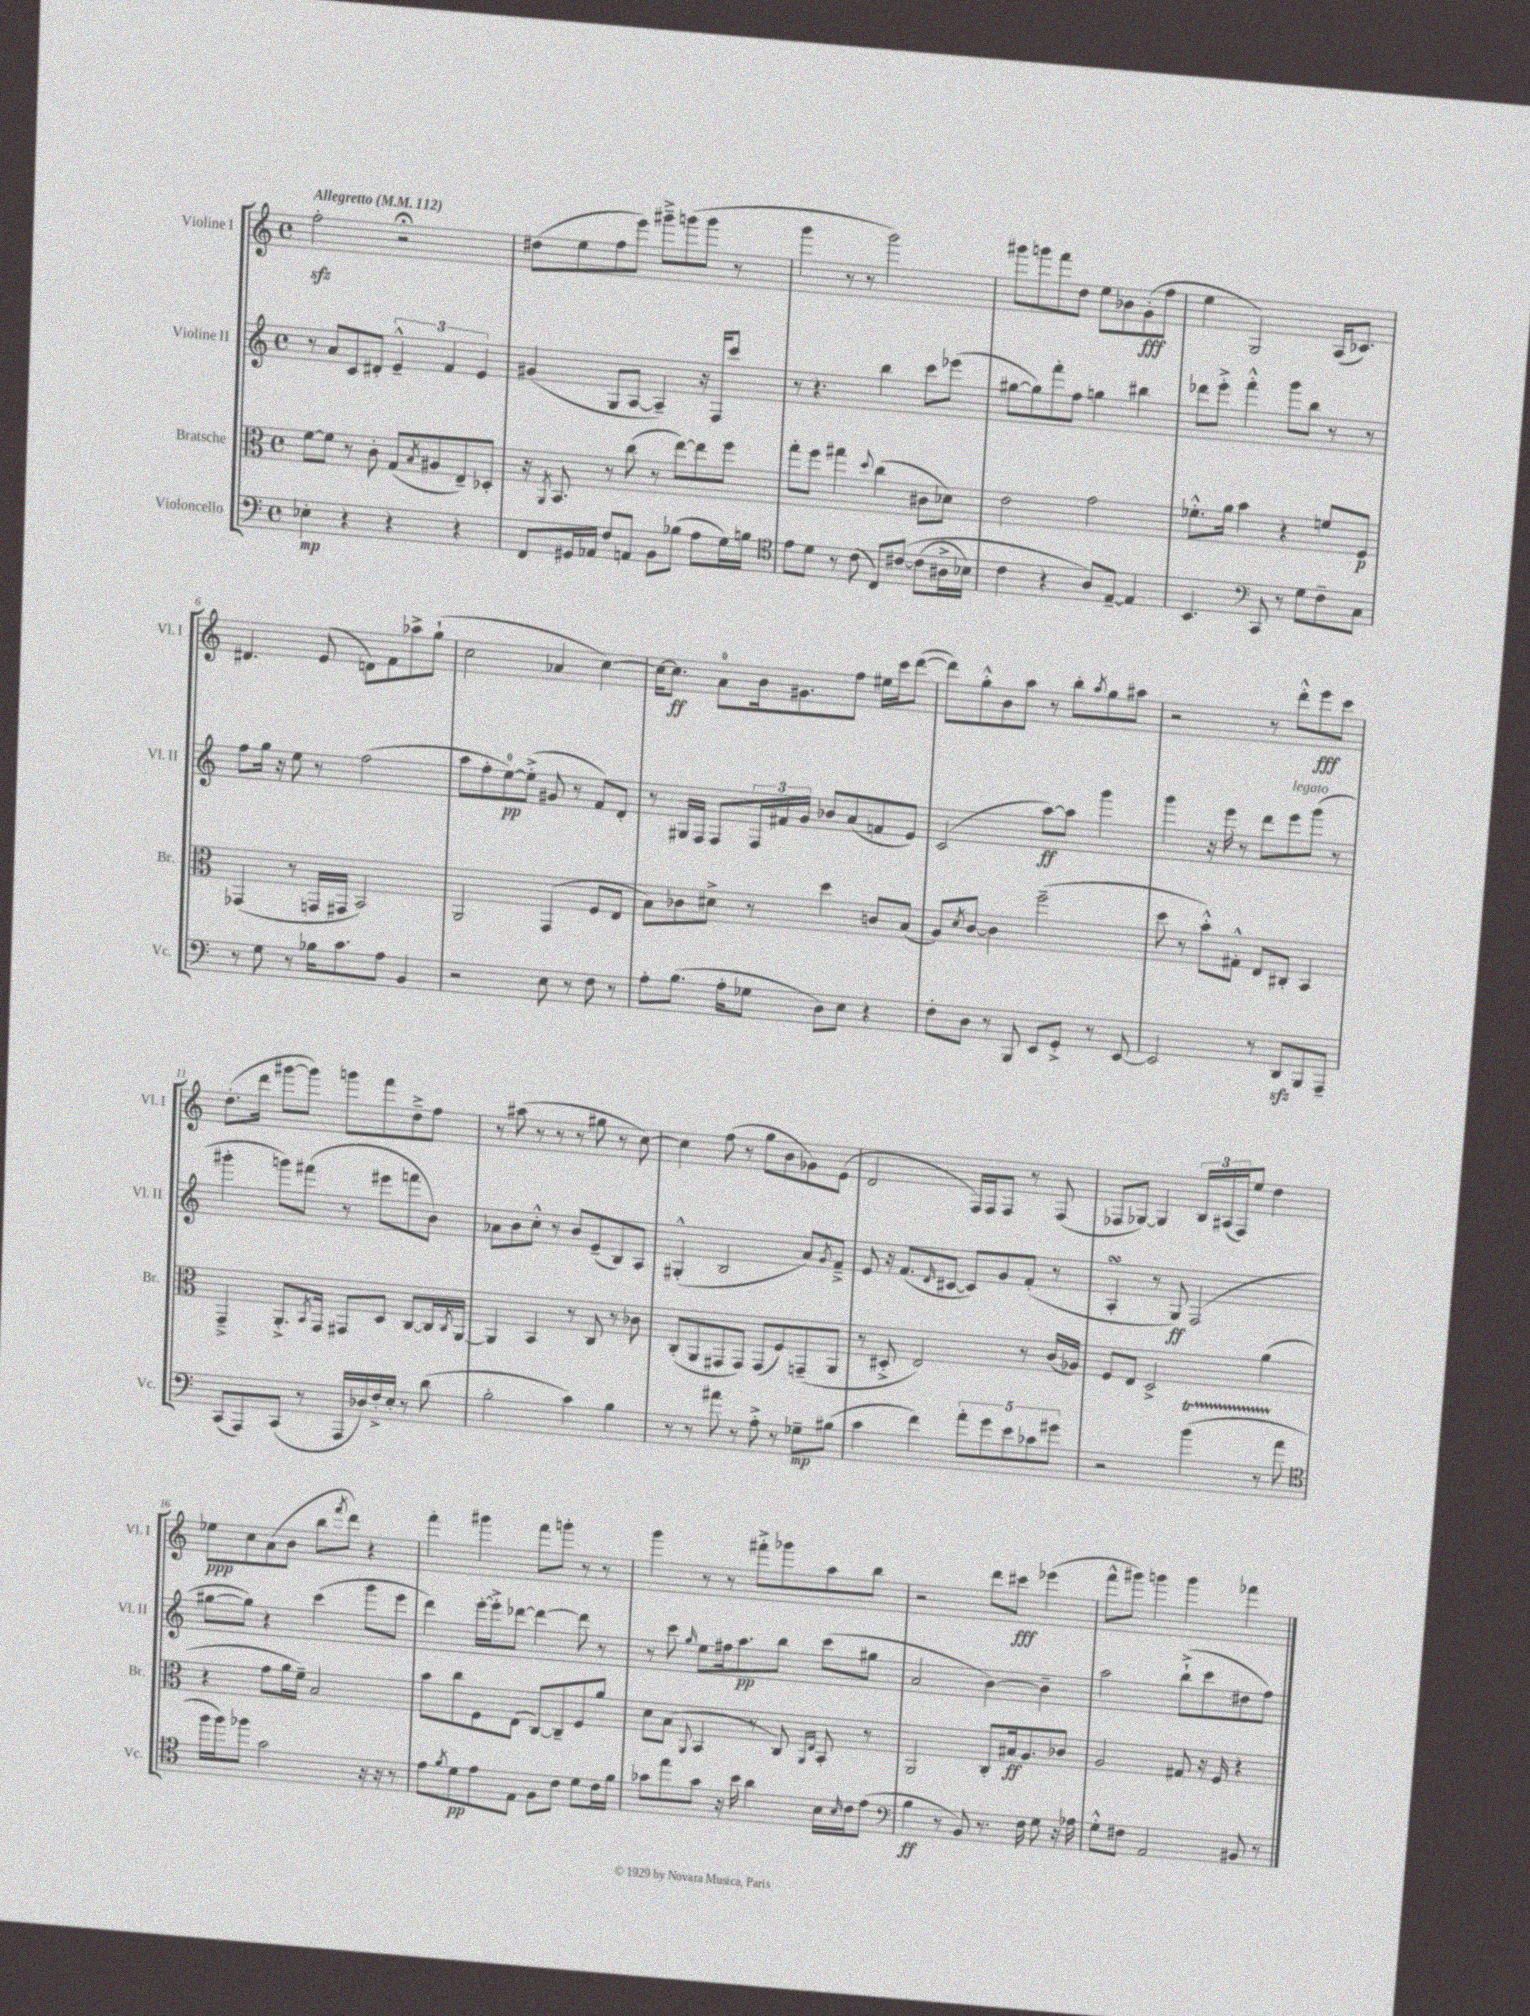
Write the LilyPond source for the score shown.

<<
\new StaffGroup <<
\new Staff = "s0" \with { instrumentName = "Violine I" shortInstrumentName = "Vl. I" } {
    \clef treble \key c \major \defaultTimeSignature \time 4/4 \tempo "Allegretto" 4 = 112
    f''2-.\sfz r2\fermata |
    dis''8( e''8 f''8 e'''8) gis'''8---> g'''8( g'''8 r8 |
    g'''4 r8 r8 g'''2) |
    gis'''8 g'''8 f'''8 d''8 e''8 bes'8 g'8-.\fff( f''8 |
    e''4 g2) a16( ces'8.) |
    dis'4. e'8( d'8) f'8 aes''8-> g''8-!( |
    c''2 aes'4 c''4~) |
    c''16~ c''8.\ff a'8-0 b'16 gis'8. f''8 eis''16 c'''16 d'''8~( |
    d'''8) g''8-.-^ b'8 a''8 r8 b''8-. \acciaccatura { a''8 } g''8 ais''8 |
    r2 r8 d'''8-.-^ e'''8\fff c'''8 |
    d''8.-.( d'''16 gis'''8~ gis'''8) g'''8 f'''8 d''8---> f''8 |
    r8 ais''8( r8 r8 r8 gis''8 r8 c''8~) |
    c''4 f''8( r8 g''8 b'8 ges'8) e'8( |
    d'2 f16) f16 f8 r8 f8( |
    fes8 ges8~) ges4 \tuplet 3/2 { b16 ais16( fes16) } e''8 d''4 |
    ees''8\ppp c''8 a'8( b'8 b''8 \acciaccatura { f'''8 } d'''8) r4 |
    f'''4-. gis'''4 f'''8 g'''8-. r8 r8 |
    g'''4 r8 r8 fis'''8-.-> ges'''8 a''8 b''8 |
    r2 d'''8 cis'''8\fff ees'''4( |
    f'''8-^ gis'''8) g'''4 g'''4 fes'''4 \bar "|." |
}
\new Staff = "s1" \with { instrumentName = "Violine II" shortInstrumentName = "Vl. II" } {
    \clef treble \key c \major \defaultTimeSignature \time 4/4
    r8 a'8 c'8 dis'8-. \tuplet 3/2 { e'4---^ f'4 e'4 } |
    gis'4( g8 a8~ a4--) r16 f16 c'''8 |
    r8 r4. b''4 c'''8 ees'''8( |
    gis''8~ gis''8) f'''8-. f''8 g''4 bis''4 |
    des'''8 e'''8-.-> f'''4-.-^ g'''8 b''8 r8 r8 |
    f''8 g''16 r16 e''8 r8 f''2( |
    a''8 f''8-. e''8-0~\pp) e''8-.->( gis'8 r8 f'8) d'8-. |
    r8 gis16 f16 f8 \tuplet 3/2 { f16 fis'16 g'16 } bes'8 a'8( f'8 e'8) |
    c'2( a''8~\ff) a''8 g'''4 |
    g'''4 r16 e'''16 r8 d'''8 e'''8^\markup { \italic "legato" } g'''8( r8 |
    gis'''4-. g'''8) fis'''8( r8 eis'''8 f'''8 b'8) |
    aes'8 b'8 c''8-.-^ r8 b'8 e'8--( b8) a8 |
    gis4-.-^( b2 a'8) \acciaccatura { g'8 } f'8---> |
    e'8 r16 f'8.( \grace { d'16 } cis'8~ cis'8) g'8 f'8-.( r8 |
    a4-.\turn r8 g8\ff) f2( |
    gis''8~ gis''8) r4 c'''4( g'''8 e'''8 |
    d'''4) e'''16~-. e'''16-.-> des'''8~ des'''4~ des'''8 r8 |
    r8 c'''8 \grace { g''16 } e''8 fis''16 a''8.\pp b''8 c'''8( gis''8 |
    a'2 b'4~) b'4-- |
    a''2 b''8-!->( c'''8 dis''8 f''8) \bar "|." |
}
\new Staff = "s2" \with { instrumentName = "Bratsche" shortInstrumentName = "Br." } {
    \clef alto \key c \major \defaultTimeSignature \time 4/4
    f'8~ f'8 r8 c'8-. g8( \acciaccatura { b8 } ais8 e8--) des8-. |
    r16 \acciaccatura { a,8 } b,8. r8 c''8( r8 e''8~) e''8 f''8 |
    g''8-. f''8 gis''4 \appoggiatura { d''8 } c''4( cis'8 des'8) |
    e'2 g'2 |
    fes'8.-.-^ a'16 b'4 r4 f'8 f8\p |
    ges,4( r8 g,16 gis,16 b,2) |
    a,2 g,4( f8 e8 |
    b8) ces'8 dis'8-> r8 d''4 c'8 b8( |
    a8) \acciaccatura { d'8 } c'8~ c'4 f''2--( |
    d''8 r8 b'8-.-^) gis8-.-^ e8 cis8-. b,4 |
    g,4---> a,8.-.-> \acciaccatura { b,8 } g,16 gis,8 d8 c8~ c16 \acciaccatura { c8 } a,16~ |
    a,4 b,4 r8 c8 r8 ces'8 |
    c8-.( a,8 gis,8 gis,8) gis,8( f8) g,8--( a,8 |
    r8 dis8-.-> e2) r8 c'16( aes16) |
    f8 e8 d2-> a'4( |
    r4 g'8 a'16 f'16--) b2 |
    b'8 c''8 f8 e8( c8~) c8-- f8 a'8 |
    d'8 b8( \appoggiatura { a,8 } b,4 r8 c8) \grace { a,16 e16 } b,8-. r8 |
    a,2 c8-. bis16\ff a8. ces'8 |
    a2 gis8 r16 f16 r4 \bar "|." |
}
\new Staff = "s3" \with { instrumentName = "Violoncello" shortInstrumentName = "Vc." } {
    \clef bass \key c \major \defaultTimeSignature \time 4/4
    ees4-.\mp r4 r4 r4 |
    f,8 gis,16 aes,16 f8 a,8 b,8 bes8( a8 g16) b16 |
    \clef tenor e'8 d'8 r8 c'8( c8) cis'8~\( cis'8( ais16-> bes16) |
    c'4 r4 a8\) e8~-- e4 |
    b,4. \clef bass c,8 r8 g8 f8-- c8 |
    r8 g8 r8 bes16 c'8. a8 b,4 |
    r2 e8 r8 f8 r8 |
    a8-. b8.( a16-. ges8 d8) e8 r4 |
    f8-. d8 r8 b,,8 e,8 g,8-.-> r8 e,8~ |
    e,2 r8 d,8\sfz b,,8 a,,8-- |
    c,8( a,,8) c,8( r8 a,,16 des16) f16-.-> e16-. r8 d'8( |
    b2-. c'4) b4 |
    r8 r8 ais'8 r8 a8-.-> r8 ges8--\mp bis8( |
    c'4 f'4) \tuplet 5/4 { a'8-. g'8 e'8 ces'8 gis'8 } |
    r2 b'4\startTrillSpan( r8 a'8\stopTrillSpan |
    \clef tenor f''16 f''16) fes''8 g'2 r16 r16 r8 |
    e'8 \acciaccatura { f'8 } d'8\pp e'8 e8 f8 c'8 d'8 c'16 f'16 |
    ges'8 e''8 ges'8 r16 b'16 a'4 b16 \grace { b16 } c'16 e'8( |
    \clef bass b4\ff r8 b,8) r8. f16 g8 r16 aes16 |
    g8-.-^ fis8 a,2 bis,8 r8 \bar "|." |
}
>>
>>
